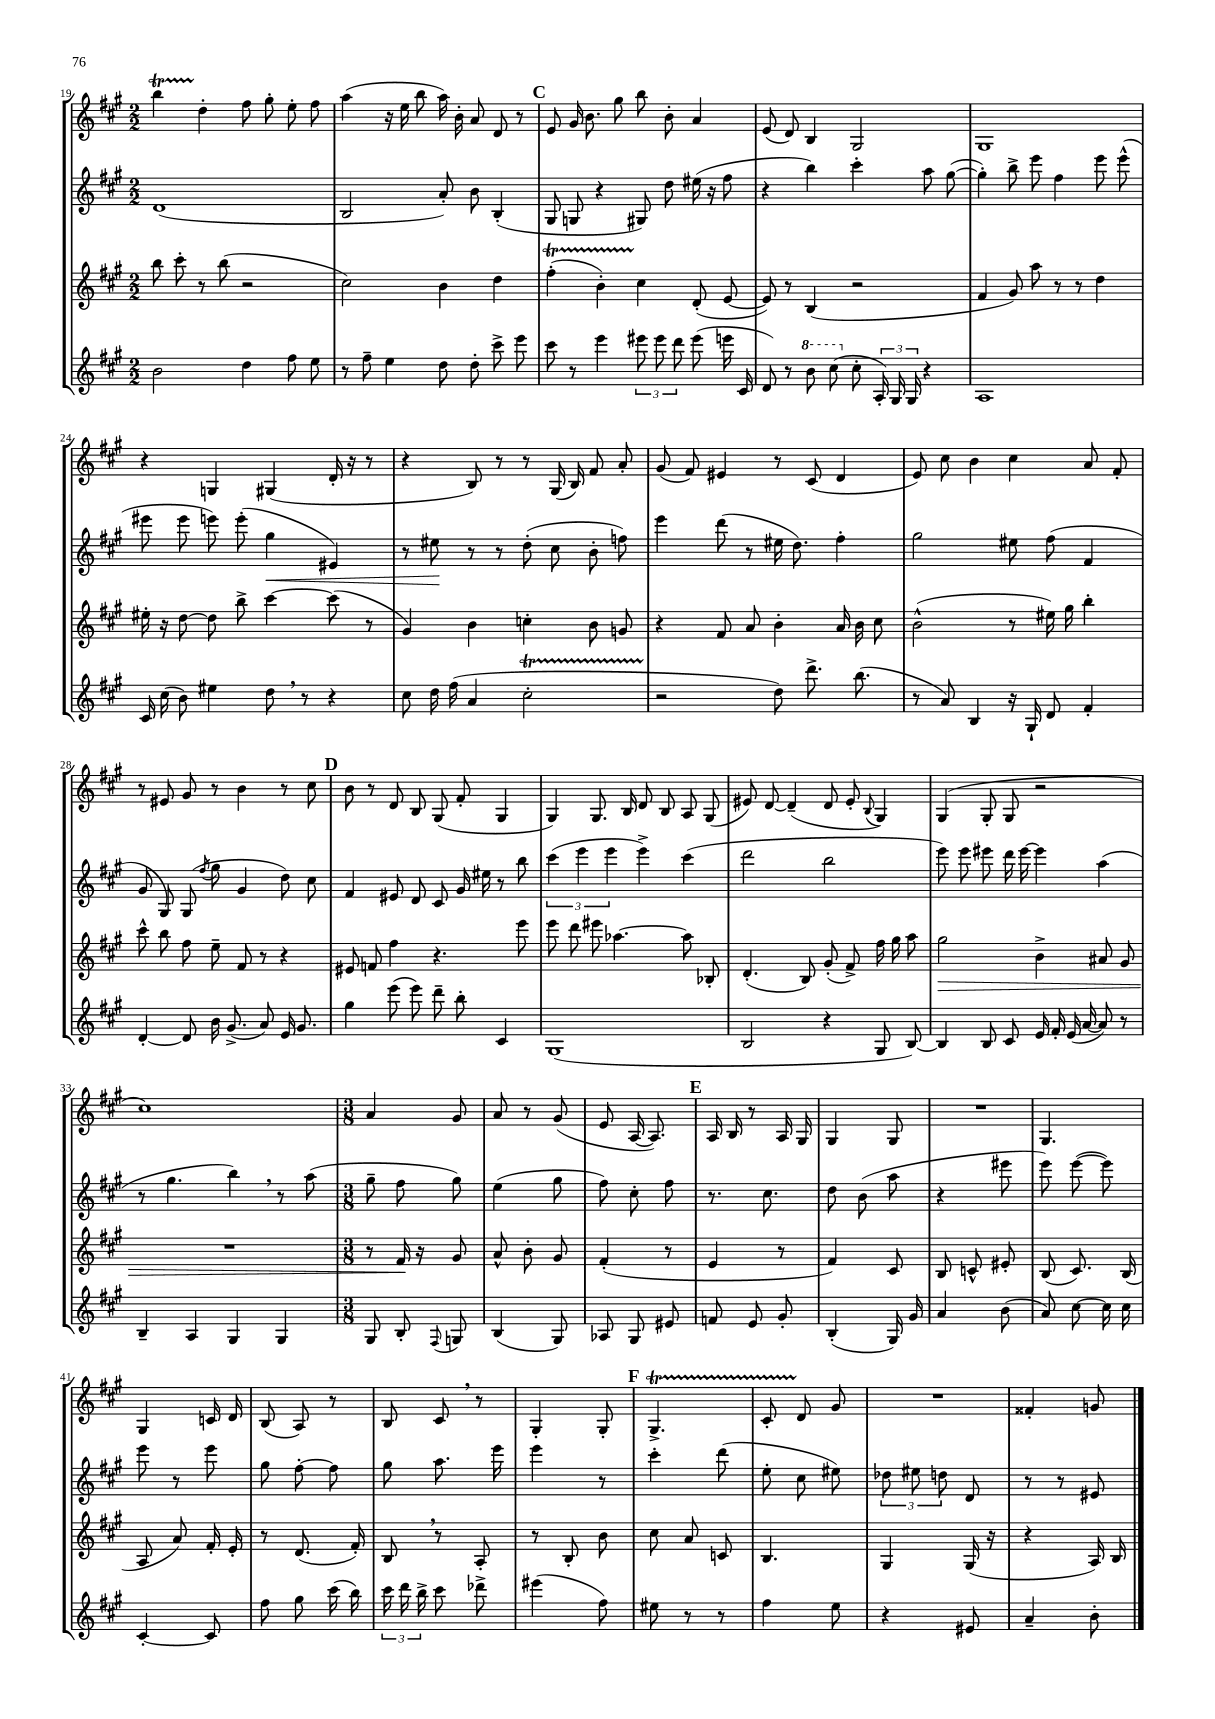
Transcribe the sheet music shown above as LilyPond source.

<<
\new StaffGroup <<
\new Staff = "s0" {
    \clef treble \key a \major \numericTimeSignature \time 2/2
    \autoBeamOff b''4\startTrillSpan d''4-.\stopTrillSpan fis''8 gis''8-. e''8-. fis''8 |
    a''4( r16 e''16 b''8 a''16) b'16-. a'8 d'8 r8 |
    \mark \markup { \bold "C" } e'8 gis'16 b'8. gis''8 b''8 b'8-. a'4 |
    e'8( d'8) b4 gis2 |
    gis1 |
    r4 g4 gis4( d'16-. r16 r8 |
    r4 b8) r8 r8 gis16( b16) fis'8 a'8-. |
    gis'8( fis'8) eis'4 r8 cis'8( d'4 |
    e'8) cis''8 b'4 cis''4 a'8 fis'8-. |
    r8 eis'8 gis'8 r8 b'4 r8 cis''8 |
    \mark \markup { \bold "D" } b'8 r8 d'8 b8 gis8( fis'8-. gis4 |
    gis4) gis8. b16 d'8 b8 a8 gis8( |
    eis'8) d'8~ d'4--( d'8 eis'8-. \appoggiatura { b8 } gis4) |
    gis4( gis8-. gis8 r2 |
    cis''1) |
    \numericTimeSignature \time 3/8 a'4 gis'8 |
    a'8 r8 gis'8( |
    e'8 a16~ a8.) |
    \mark \markup { \bold "E" } a16 b16 r8 a16 gis16 |
    gis4 gis8 |
    R4. |
    gis4. |
    gis4 c'16 d'16 |
    b8( a8) r8 |
    b8 cis'8 \breathe r8 |
    gis4-. gis8-. |
    \mark \markup { \bold "F" } gis4.->\startTrillSpan |
    cis'8-. d'8\stopTrillSpan gis'8 |
    R4. |
    fisis'4-. g'8 \bar "|." |
}
\new Staff = "s1" {
    \clef treble \key a \major \numericTimeSignature \time 2/2
    \autoBeamOff d'1( |
    b2 a'8-.) b'8 b4-.( |
    \mark \markup { \bold "C" } gis8 g8 r4 gis8) d''8 eis''16( r16 fis''8 |
    r4 b''4) cis'''4-. a''8 gis''8~( |
    gis''4-.) b''8-> e'''8 fis''4 e'''8 e'''8-^( |
    eis'''8 eis'''8 e'''8) e'''8-.( gis''4\< eis'4) |
    r8 eis''8\! r8 r8 d''8-.( cis''8 b'8-. f''8) |
    e'''4 d'''8( r8 eis''16 d''8.) fis''4-. |
    gis''2 eis''8 fis''8( fis'4 |
    gis'8 gis8) gis8( \acciaccatura { fis''8 } gis''8 gis'4 d''8) cis''8 |
    \mark \markup { \bold "D" } fis'4 eis'8 d'8 cis'8 gis'16 eis''16 r8 b''8 |
    \tuplet 3/2 { cis'''4( e'''4 e'''4 } e'''4->) cis'''4( |
    d'''2 b''2 |
    e'''8) e'''8 eis'''8 d'''16 eis'''16~ eis'''4 a''4( |
    r8 gis''4. b''4) \breathe r8 a''8( |
    \numericTimeSignature \time 3/8 gis''8-- fis''8 gis''8) |
    e''4( gis''8 |
    fis''8) cis''8-. fis''8 |
    \mark \markup { \bold "E" } r8. cis''8. |
    d''8 b'8( a''8 |
    r4 eis'''8 |
    e'''8) e'''8~( e'''8) |
    e'''8 r8 e'''8 |
    gis''8 fis''8~-. fis''8 |
    gis''8 a''8. e'''16 |
    e'''4 r8 |
    \mark \markup { \bold "F" } cis'''4-. d'''8( |
    e''8-. cis''8 eis''8) |
    \tuplet 3/2 { des''8 eis''8 d''8 } d'8 |
    r8 r8 eis'8 \bar "|." |
}
\new Staff = "s2" {
    \clef treble \key a \major \numericTimeSignature \time 2/2
    \autoBeamOff b''8 cis'''8-. r8 b''8( r2 |
    cis''2) b'4 d''4 |
    \mark \markup { \bold "C" } fis''4-.\startTrillSpan( b'4-.) cis''4\stopTrillSpan d'8-.( e'8~ |
    e'8) r8 b4( r2 |
    fis'4 gis'8) a''8 r8 r8 d''4 |
    eis''16-. r16 d''8~ d''8 b''8-> cis'''4~ cis'''8( r8 |
    gis'4) b'4 c''4-. b'8 g'8 |
    r4 fis'8 a'8 b'4-. a'16 b'16 cis''8 |
    b'2-^( r8 eis''16) gis''16 b''4-. |
    cis'''8-^ b''8 fis''8 e''8-- fis'8 r8 r4 |
    \mark \markup { \bold "D" } eis'8 f'8 fis''4 r4. e'''8 |
    e'''8 d'''8 eis'''8 aes''4.~ aes''8 bes8-. |
    d'4.-.( b8) gis'8-.( fis'8->) fis''16 gis''16 a''8 |
    gis''2\> b'4-> ais'8 gis'8 |
    R1 |
    \numericTimeSignature \time 3/8 r8 fis'16\! r16 gis'8 |
    a'8-^ b'8-. gis'8 |
    fis'4-.( r8 |
    \mark \markup { \bold "E" } e'4 r8 |
    fis'4) cis'8 |
    b8 c'8-^ eis'8-. |
    b8( cis'8.) b16( |
    a8 a'8) fis'16-. e'16-. |
    r8 d'8.( fis'16-.) |
    b8 \breathe r8 a8-. |
    r8 b8-. b'8 |
    \mark \markup { \bold "F" } cis''8 a'8 c'8 |
    b4. |
    gis4 gis16( r16 |
    r4 a16) b16 \bar "|." |
}
\new Staff = "s3" {
    \clef treble \key a \major \numericTimeSignature \time 2/2
    \autoBeamOff b'2 d''4 fis''8 e''8 |
    r8 fis''8-- e''4 d''8 d''8-. cis'''8-> e'''8 |
    \mark \markup { \bold "C" } cis'''8 r8 e'''4 \tuplet 3/2 { eis'''8 eis'''8 d'''8 } eis'''8( e'''16 cis'16 |
    d'8) r8 \ottava #1 b''8 cis'''8( \ottava #0 cis''8-. \tuplet 3/2 { a16-.) gis16 gis16 } r4 |
    a1 |
    cis'16 cis''16( b'8) eis''4 d''8 \breathe r8 r4 |
    cis''8 d''16 fis''16( a'4 cis''2-.\startTrillSpan |
    r2\stopTrillSpan d''8) d'''8.-> b''8.( |
    r8 a'8) b4 r16 gis16-! d'8 fis'4-. |
    d'4~-. d'8 b'16 gis'8.->( a'8) e'16 gis'8. |
    \mark \markup { \bold "D" } gis''4 e'''8( e'''8) d'''8-- b''8-. cis'4 |
    gis1( |
    b2 r4 gis8 b8~) |
    b4 b8 cis'8 e'16 fis'16-. e'16( a'16~ a'8) r8 |
    b4-- a4 gis4 gis4 |
    \numericTimeSignature \time 3/8 gis8 b8-. \appoggiatura { fis8 } g8 |
    b4( gis8) |
    aes8 gis8 eis'8 |
    \mark \markup { \bold "E" } f'8 e'8 gis'8-. |
    b4-.( gis16) gis'16 |
    a'4 b'8( |
    a'8) cis''8~ cis''16 cis''16 |
    cis'4~-. cis'8 |
    fis''8 gis''8 cis'''16( b''16) |
    \tuplet 3/2 { cis'''16 d'''16 b''16-> } cis'''8 des'''8-> |
    eis'''4( fis''8) |
    \mark \markup { \bold "F" } eis''8 r8 r8 |
    fis''4 e''8 |
    r4 eis'8 |
    a'4-- b'8-. \bar "|." |
}
>>
>>
\layout { \context { \Score currentBarNumber = #19 } }
